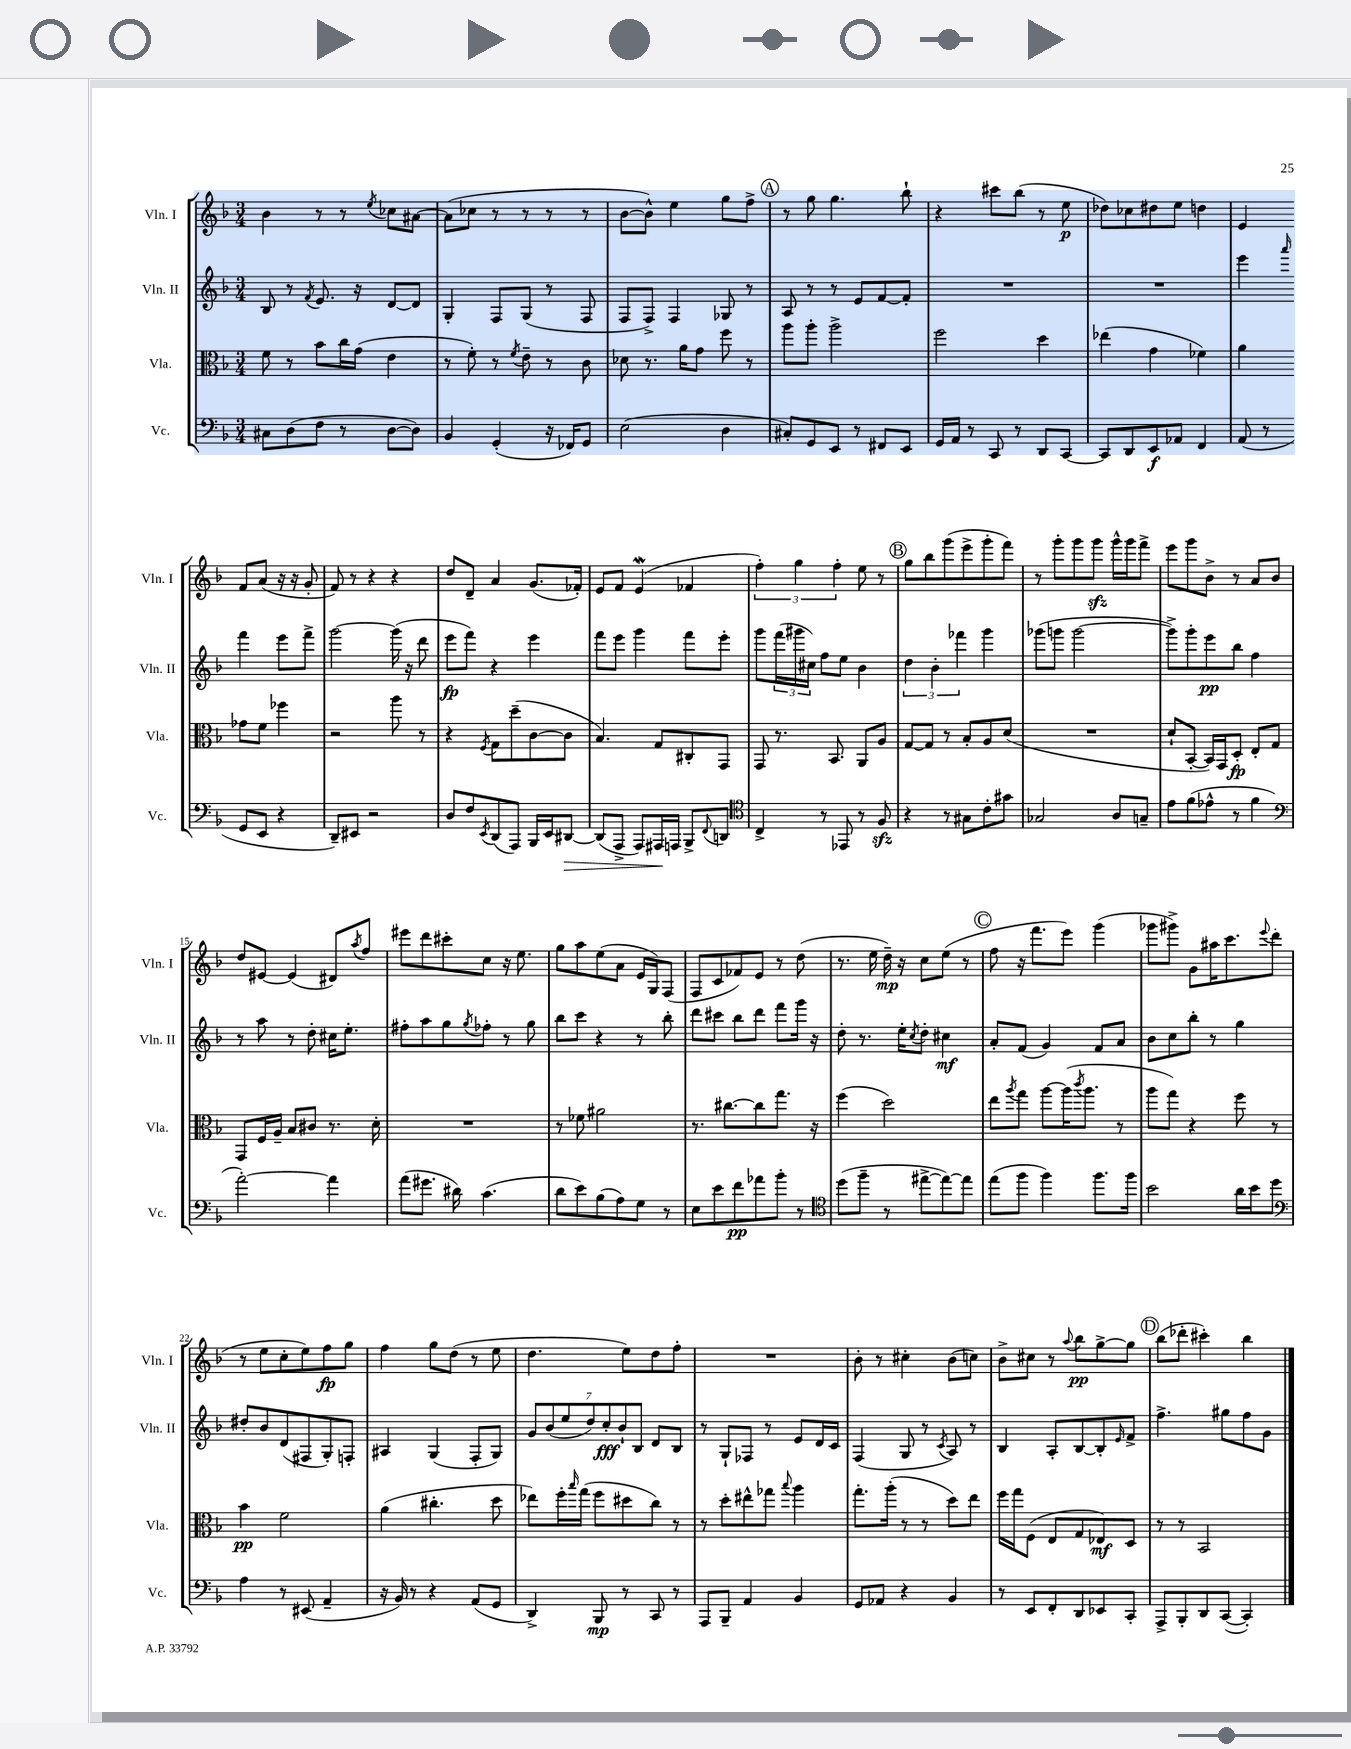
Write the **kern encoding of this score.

**kern	**kern	**kern	**kern
*staff4	*staff3	*staff2	*staff1
*clefF4	*clefC3	*clefG2	*clefG2
*k[b-]	*k[b-]	*k[b-]	*k[b-]
*M3/4	*M3/4	*M3/4	*M3/4
8C#\L	8f\	8B-/	4b-\
(8D\	8r	8r	.
.	.	8qf/	.
8F\J	8b-\L	8.e/	8r
8r	16cc\L	.	8r
.	(16g\JJ	16r	.
.	.	.	8qee/
[8D\L	4e\	[8d/L	8cc-\L
8D\]J)	.	8d/]J	[8a#\J
=	=	=	=
4BB-/	8r	4G'/	(8a#\]L
.	8f'\)	.	8cc-\J
(4GG'/	8r	8F/L	8r
.	8qf/	.	.
.	8e~\	(8G/J	8r
16r	8r	8r	8r
16FF-/LK)	.	.	.
8GG/J	8c\	8F/	8r
=	=	=	=
(2E\	8d-\	8F/L	[8b-\L
.	8.r	8F^/J)	8b-^^\]J)
.	.	4F/	4ee\
.	16a\LK	.	.
.	8g\J	.	.
4D\	8ff\	8G-/	8gg\L
.	8r	8r	8ff^\J
=	=	=	=
8C#'/L)	8aa\L	8A/	8r
8GG/	8aa'\J	8r	8gg\
8EE/J	2aa^\	8r	4.gg\
8r	.	8e/L	.
8FF#/L	.	[8f/	.
8EE/J	.	8f'/]J	8bb-`\
=	=	=	=
16GG/LL	2ff\	2.r	4r
16AA/JJ	.	.	.
8r	.	.	.
8CC/	.	.	8ccc#\L
8r	.	.	(8bb-\J
8DD/L	4dd\	.	8r
[8CC/J	.	.	8ee\
=	=	=	=
8CC/]L	(4ee-\	2.r	8dd-\L)
8DD/	.	.	8cc-\
8EE/	4g\	.	8dd#\
8AA-/J	.	.	8ee\J
4FF/	4f-\)	.	4dd\
=	=	=	=
(8AA/	4a\	4eee\	4e/
8r	.	.	.
.	.	16qqaaa/	.
8GG/L	8g-\L	4fff\	8f/L
8EE/J	8f\J	.	(8a/J
4r	4ff-\	8eee\L	16r
.	.	.	16r
.	.	8fff^\J	8g'/
=	=	=	=
8DD~/L)	2r	[2ggg\	8f/)
8EE#/J	.	.	8r
2r	.	.	4r
.	8aa\	(16ggg\]	4r
.	.	16r	.
.	8r	8ddd\	.
=	=	=	=
8D/L	4r	8eee\L	8dd/L
8F/	.	8fff\J)	8d~/J
8qEE/	8qF/	.	.
(8DD/	8G\L	4r	4a/
8AAA/J)	(8dd~\	.	.
16BBB-/LL	[8c\	4eee\	(8.g/L
16EE/J	.	.	.
[8DD#/J	8c\]J	.	.
.	.	.	16f-'/Jk)
=	=	=	=
(8DD#/]L	4.B-/)	8fff\L	8e/L
8AAA^/J	.	8eee\J	8f/J
8AAA/L)	.	4ggg\	(4e/
16AAA#/L	8G/L	.	.
16AAA/JJ	.	.	.
8BBB-^/L	8C#'/	8fff\L	4f-/
8qqFF/	.	.	.
8DD/J	8GG/J	8eee'\J	.
=	=	=	=
*clefC4	*	*	*
4C^/	8GG/	8ggg\L	6ff'\)
.	8.r	(24fff\L	.
.	.	24ggg#\	6gg\
.	.	24cc#\JJ)	.
8r	.	8ff\L	.
.	8.BB-/	.	.
.	.	.	6ff'\
8EE-/	.	8ee\J	.
8r	8AA/L	4b-\	8ee\
8F/	8A/J	.	8r
=	=	=	=
4r	[8G/L	6dd\	8gg\L
.	8G/]J	.	8bb-\
.	.	6b-'\	.
8r	8r	.	(8ggg\
.	.	6fff-\	.
8G#\L	8B-'/L	.	8eee^\
8c'\	8A/	4ggg\	8ggg'\
8g#\J	(8d/J	.	8fff\J)
=	=	=	=
2G-/	2.r	(8ggg-\L	8r
.	.	8ggg\J	8ggg'\L
.	.	[2ggg\	8ggg\
.	.	.	8ggg\J
8A/L	.	.	16ggg^^\LL
.	.	.	16ggg\J
8G~/J	.	.	8fff^\J
=	=	=	=
8e\L	8d`/L	8ggg^\]L)	8eee\L
(8f\	[8BB-'/J	8ggg'\	8ggg\
8e-^^\J	16BB-/]LL)	8eee\	8b-^\J
.	16GG/J	.	.
8r	8D'/J	8bb-\J	8r
4f\	8E'/L	4ff\	8a/L
.	8G/J	.	8b-/J
=	=	=	=
*clefF4	*	*	*
[2a'\)	8GG/L	8r	8dd/L
.	16F/L	8aa\	[8e#/J
.	16A~/JJ	.	.
.	8B-/L	8r	(4e#/]
.	8c#/J	8dd'\	.
4a\]	8.r	16cc#\LK	8d#/L)
.	.	8.ee'\J	.
.	.	.	8qaa/
.	.	.	8ff/J
.	16d'\	.	.
=	=	=	=
(8a\L	2.r	8ff#'\L	8eee#\L
8.g#\J	.	8aa\	8ddd\
.	.	8gg\	8ccc#'\
16d#\)	.	.	.
.	.	8qgg/	.
(4.c\	.	8ff-'\J	8cc\J
.	.	8r	16r
.	.	.	8.ee\
.	.	8gg\	.
=	=	=	=
8d\L	8r	8bb-\L	8gg\L
8e\)	8f-\	8ccc\J	8aa\
(8B-\	2a#\	4r	(8ee\
8A\)	.	.	8a\J
8G\J	.	8r	16e/LL
.	.	.	16G/J)
8r	.	8bb-'\	(8F/J
=	=	=	=
8E\L	8.r	8ddd\L	8F/L
8e\	.	8ccc#\J	8c/
.	[8.cc#\L	.	.
8f\	.	8bb-\L	8f-/)
8a-\	8cc#\]	8ddd\J	8e/J
8b-'\J	8.gg\J	8fff\L	8r
8r	.	16ggg\Jk	(8dd\
.	16r	16r	.
=	=	=	=
*clefC4	*	*	*
(8dd\L	(4ff\	8dd'\	8.r
8ff~\J	.	8.r	.
.	.	.	16ee\
8r	2dd\)	.	16dd~\)
.	.	16ee'\LK	16r
.	.	8qcc/	.
[8ee#^\L	.	8dd'\J	8cc\L
8ee#\_)	.	4cc#\	(8ee\J
8ee#\]J	.	.	8r
=	=	=	=
(8ee\L	8ee\L	8a'/L	8ff\
.	8qaa/	.	.
8ff\J	8gg\J	(8f/J	16r
.	.	.	8.fff\L
4ff\)	[8aa\L	4g/)	.
.	(16aa\]K	.	8eee\J)
.	8qccc/	.	.
.	8.aa\J	.	.
8.ff\L	.	8f/L	(4ggg\
.	8r	8a/J	.
16ff\Jk	.	.	.
=	=	=	=
2b-\	8aa\L	8b-\L	8ggg-\L
.	8gg\J)	8cc\	8ggg#^\J)
.	4r	8bb-'\J	8g\L
.	.	8r	16aa#\K
.	.	.	8.ccc\
16a\LL	8ff\	4gg\	.
16b-\J	.	.	.
.	.	.	8qqeee/
8dd\J	8r	.	(8ddd\J
=	=	=	=
*clefF4	*	*	*
4A\	4b-\	8dd#'/L	8r
.	.	8b-/	8ee\L
8r	2f\	(8d/	8cc'\
(8EE#/	.	8F#/	8ee\)
4AA~/	.	8G'/)	8ff\
.	.	8F'/J	8gg\J
=	=	=	=
16r	(4a\	4A#/	4ff\
16BB-/)	.	.	.
8r	.	.	.
4r	4.cc#'\	(4G/	8gg\L
.	.	.	(8dd\J
(8AA/L	.	8F'/L	8r
8GG/J	8dd\	8G/J)	8ee\
=	=	=	=
4DD^/)	8ee-\L)	14g/L	4.dd\
.	.	(14b-/	.
.	16ff'\L	.	.
.	.	14ee/	.
.	16qqbb-/	.	.
.	(16gg\JJ	.	.
.	.	14dd/)	.
8BBB-/	8ff\L	.	.
.	.	14cc'/	.
.	.	14b-`/	.
8r	8dd#\	.	8ee\L)
.	.	14B-/J	.
8CC/	8cc\J)	8d/L	8dd\
8r	8r	8B-/J	8ff'\J
=	=	=	=
8AAA/L	8r	8r	2.r
8BBB-~/J	8dd'\L	8G`/L	.
4AA/	8ee#^^\	8F-/J	.
.	8gg-\J	8r	.
.	8qqbb-/	.	.
4BB-/	4aa\	8e/L	.
.	.	16d/L	.
.	.	16c/JJ	.
=	=	=	=
8GG/L	8.gg'\L	(4F/	8b-'\
8AA-/J	.	.	8r
.	(16aa'\Jk	.	.
4r	8r	8G/	4cc#'\
.	8r	8r	.
.	.	8qc/	.
4BB-/	8dd\L)	8A/)	(8b-\L
.	8ee\J	8r	8cc\J)
=	=	=	=
8r	16ff\LL	4B-/	8b-^\L
.	16gg\J	.	.
8EE/L	(8F\J	.	8cc#\J
8FF'/	8E/L	8A'/L	8r
.	.	.	8qqaa/
8DD/	8G/	[8B-/	8bb-\L
8EE-/	8E-/)	8B-'/]	[8gg^\
.	.	16qqe/	.
8CC'/J	8D/J	8f^/J	8gg\]J
=	=	=	=
8AAA^/L	8r	4.ff^\	(8bb-\L
8BBB-'/	8r	.	8ddd-'\J
8DD/	2BB-/	.	4ccc#'\)
([8CC/J	.	8gg#\L	.
4CC'/])	.	8ff\	4bb-\
.	.	8g\J	.
==	==	==	==
*-	*-	*-	*-
